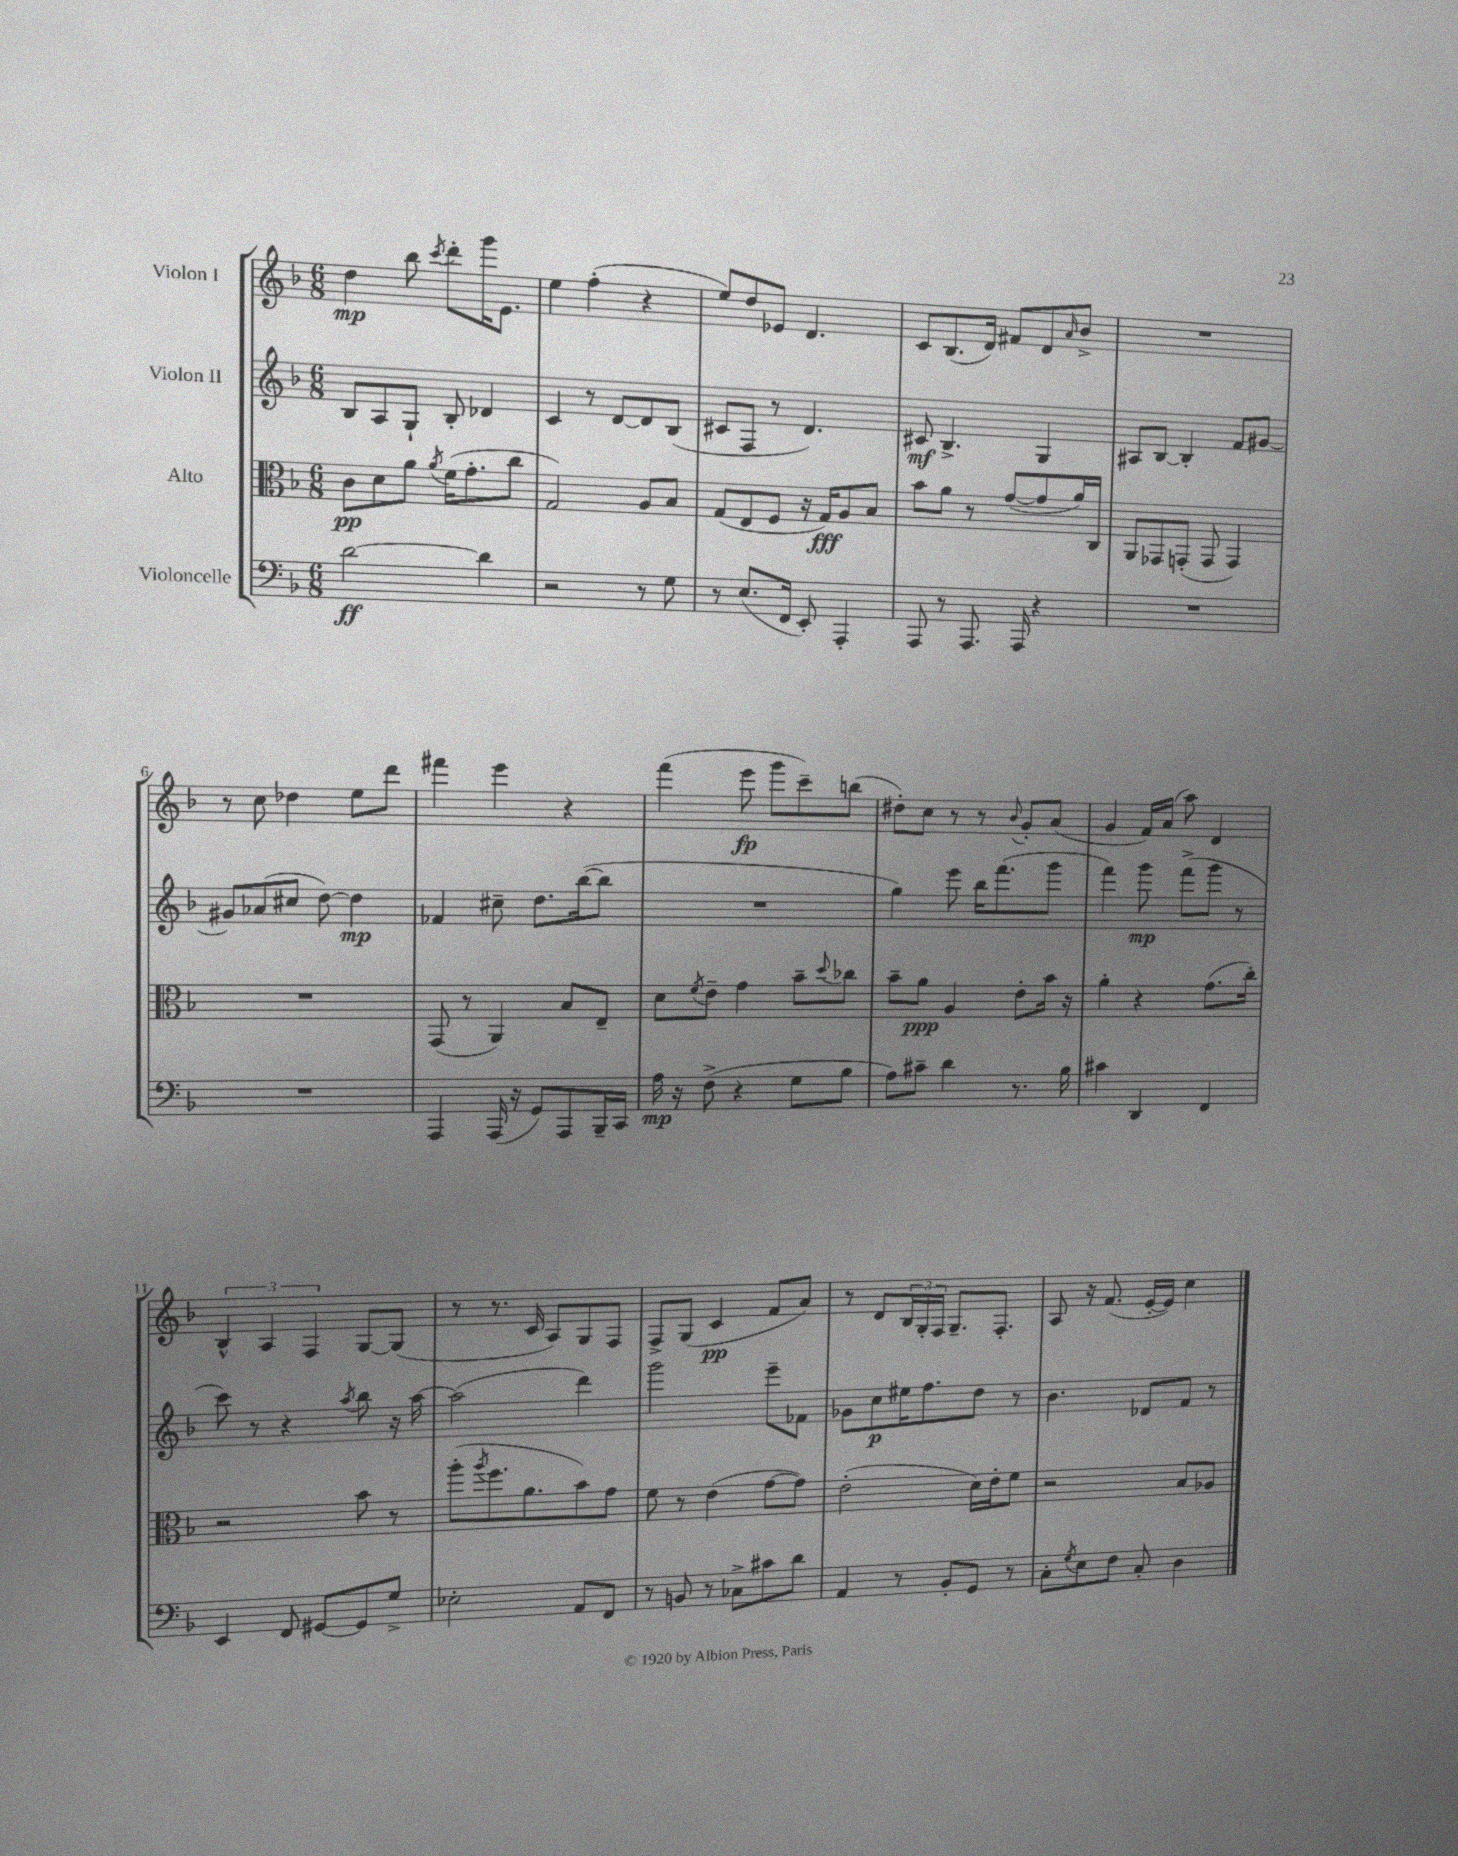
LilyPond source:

<<
\new StaffGroup <<
\new Staff = "s0" \with { instrumentName = "Violon I" } {
    \clef treble \key f \major \numericTimeSignature \time 6/8
    d''4\mp bes''8 \acciaccatura { c'''8 } d'''8-. g'''16 e'8. |
    e''4 f''4-.( r4 |
    e''8) d''8 ees'8 d'4. |
    c'8 bes8.( d'16) fis'8 d'8 \grace { a'16 } bes'8-> |
    R2. |
    r8 c''8 des''4 e''8 d'''8 |
    fis'''4 e'''4 r4 |
    f'''4( e'''8\fp g'''8 c'''8--) b''8( |
    dis''8-.) c''8 r8 r8 \appoggiatura { bes'8 } g'8-. a'8( |
    g'4 f'16) a'16( a''8) d'4 |
    \tuplet 3/2 { bes4-^ a4 f4 } g8~ g8( |
    r8 r8. c'16 a8) g8 f8 |
    f8-> g8( c'4\pp f'8 a'8) |
    r8 d'8 \tuplet 3/2 { bes16 g16-. f16 } g8.-- f8.-. |
    a8 r16 f'8.( e'16~-. e'16) c''4 \bar "|." |
}
\new Staff = "s1" \with { instrumentName = "Violon II" } {
    \clef treble \key f \major \numericTimeSignature \time 6/8
    bes8 a8 g8-! bes8-. des'4 |
    c'4 r8 d'8~ d'8 bes8( |
    cis'8 f8 r8 d'4.) |
    cis'8\mf bes4.-> g4 |
    ais8 bes8~ bes4-. f'8 gis'8~ |
    gis'8 aes'8( cis''8 d''8~) d''4\mp |
    fes'4 cis''8-- d''8. bes''16~( bes''8 |
    R2. |
    g''4) e'''8 bes''16 f'''8.( g'''8 |
    f'''4) g'''8\mp f'''8->( g'''8 r8 |
    c'''8) r8 r4 \acciaccatura { a''8 } bes''8 r16 a''16~ |
    a''2( d'''4) |
    g'''2 e'''8-- fes'8 |
    ges'8 c''8\p eis''16 f''8. d''8 r8 |
    bes'4. des'8 f'8 r8 \bar "|." |
}
\new Staff = "s2" \with { instrumentName = "Alto" } {
    \clef alto \key f \major \numericTimeSignature \time 6/8
    c'8\pp d'8 a'8 \acciaccatura { a'8 } f'16( g'8.-. c''8 |
    g2) a8 bes8 |
    g8( e8 f8 r16 g16\fff) a8 bes8 |
    bes'8 a'8 r8 g'8~( g'8 a'16) c16 |
    a,8 ges,8 g,8-.( g,8 g,4) |
    R2. |
    g,8( r8 a,4) bes8 e8-- |
    d'8 \acciaccatura { f'8 } e'8-- g'4 bes'8-- \appoggiatura { d''8 } ces''8 |
    bes'8-- a'8\ppp a4 e'8-. bes'16 r16 |
    a'4-. r4 g'8.( c''16-.) |
    r2 bes'8 r8 |
    a''8-.( \acciaccatura { a''8 } f''8. a'8. bes'8) g'8 |
    f'8 r8 e'4( g'8~ g'8) |
    e'2-.( d'16) e'16-. f'8 |
    r2 bes8 aes8 \bar "|." |
}
\new Staff = "s3" \with { instrumentName = "Violoncelle" } {
    \clef bass \key f \major \numericTimeSignature \time 6/8
    d'2~\ff d'4 |
    r2 r8 g8 |
    r8 e8.( f,16 e,8-.) a,,4-. |
    a,,8 r8 a,,8. a,,16 r4 |
    R2. |
    R2. |
    a,,4 a,,16( r16 g,8) a,,8 bes,,16-- c,16 |
    a16\mp r16 f8->( r4 g8 bes8 |
    a8) cis'8-- d'4 r8. bes16 |
    cis'4 d,4 f,4 |
    e,4 f,8 gis,8~ gis,8 g8-> |
    ees2-. a,8 f,8 |
    r8 b,8 r8 ces8-> cis'8 d'8 |
    a,4 r8 bes,8-. g,8 r8 |
    c8-. \acciaccatura { g8 } e8 f8 c8-. d4 \bar "|." |
}
>>
>>
